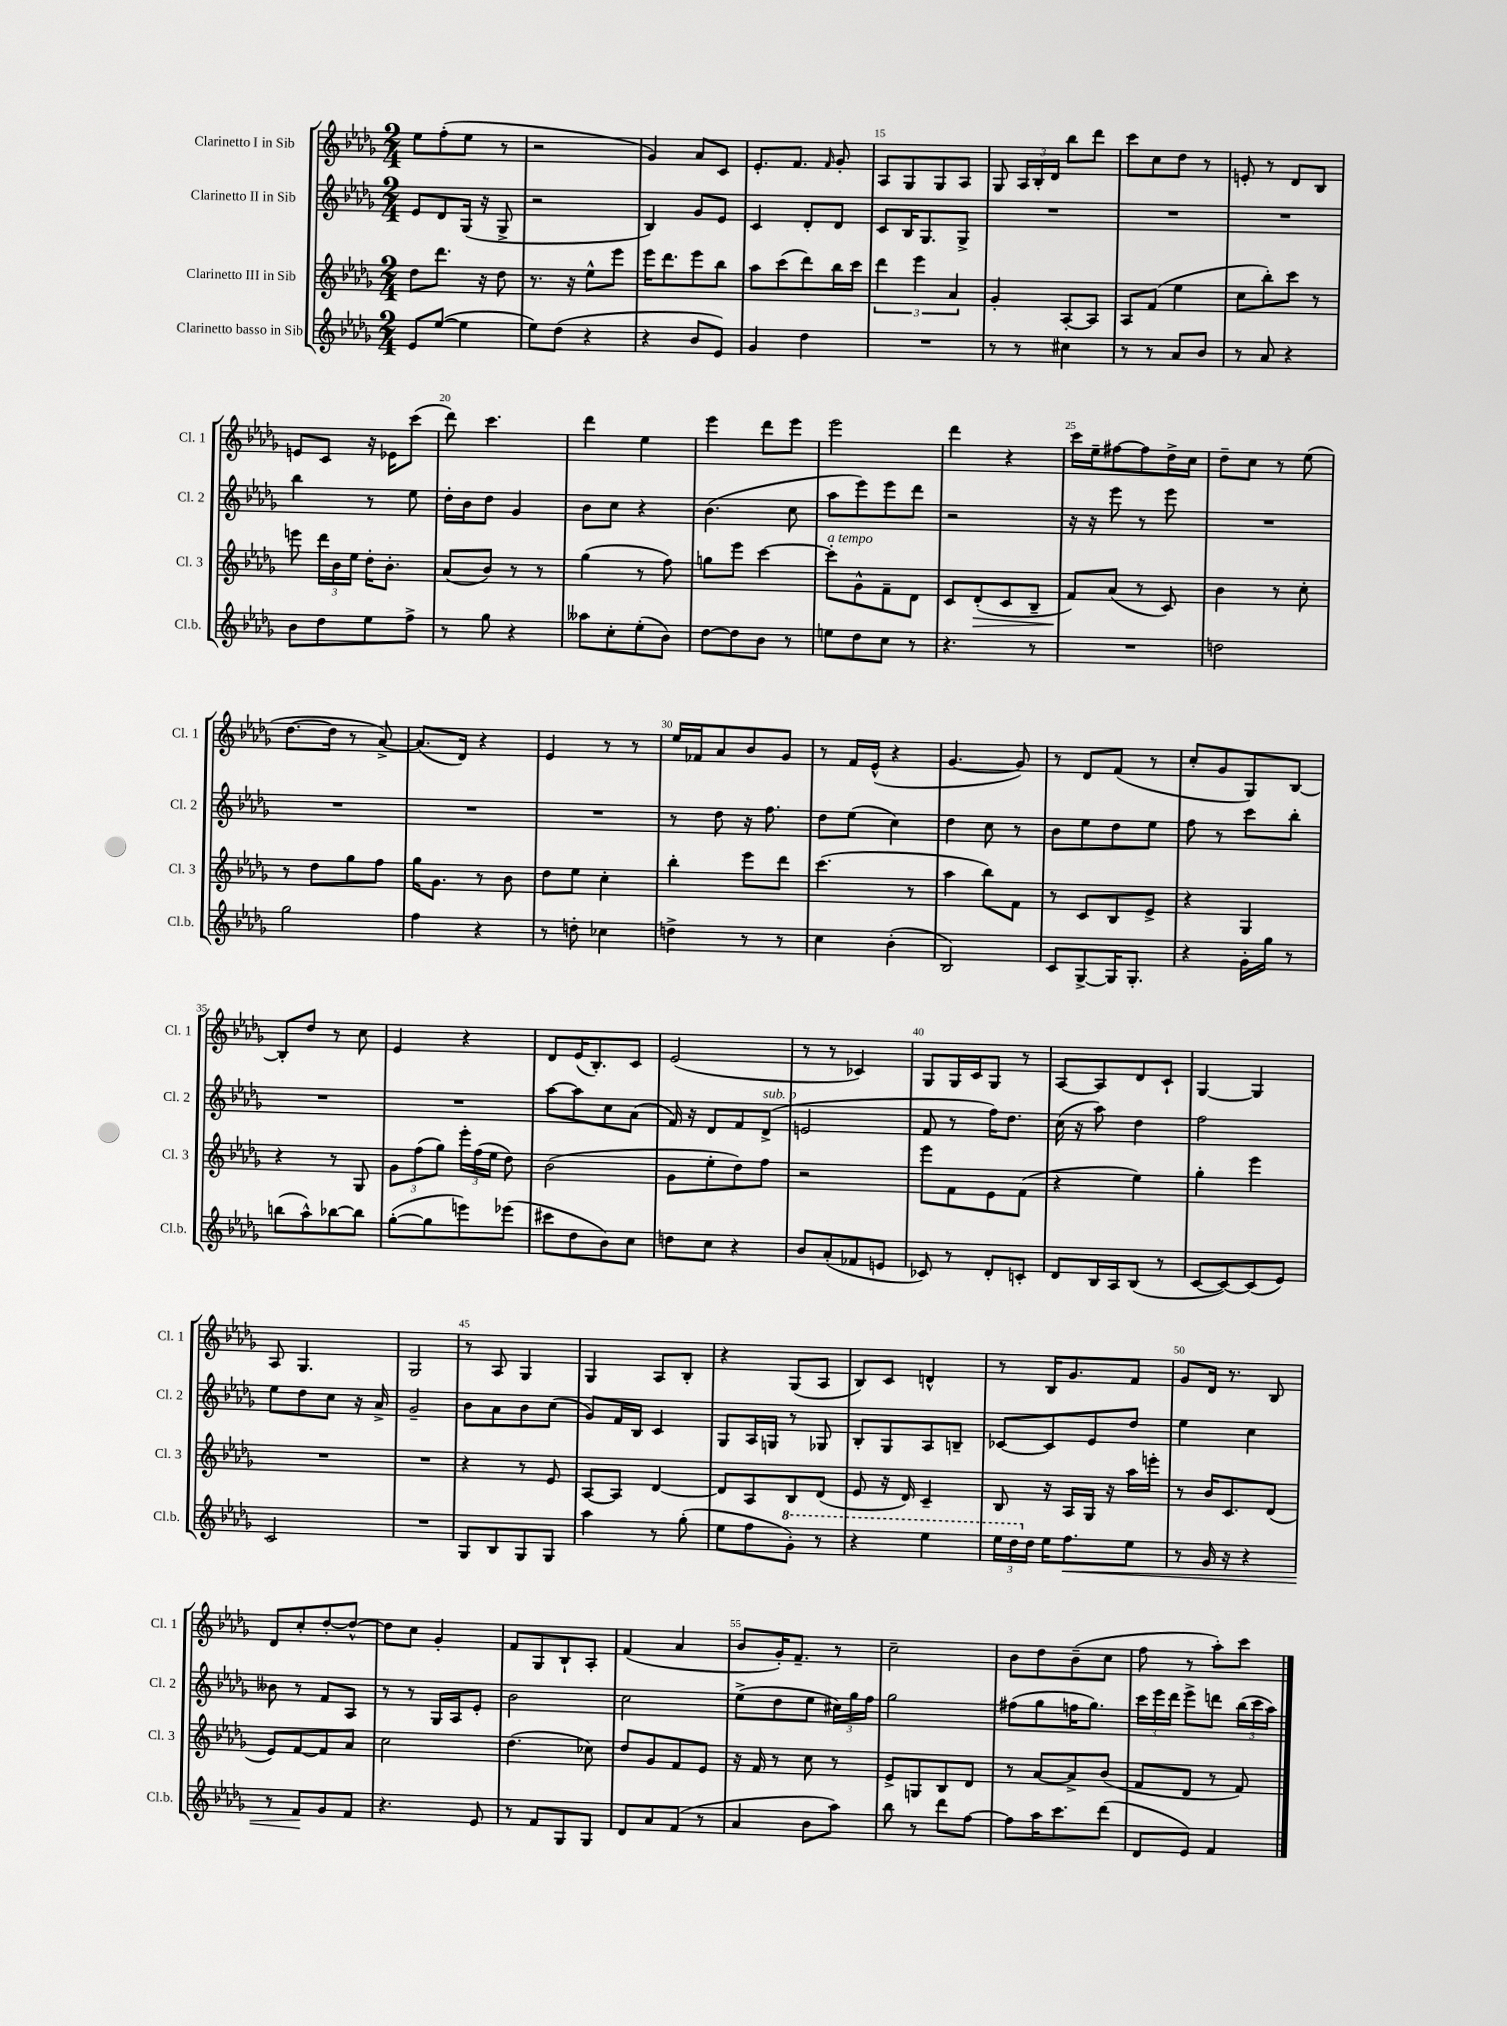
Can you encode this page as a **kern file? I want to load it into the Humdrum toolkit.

**kern	**dynam	**kern	**dynam	**kern	**kern
*part4	*part4	*part3	*part3	*part2	*part1
*staff4	*staff4	*staff3	*staff3	*staff2	*staff1
*I"Clarinetto basso in Sib	*	*I"Clarinetto III in Sib	*	*I"Clarinetto II in Sib	*I"Clarinetto I in Sib
*I'Cl.b.	*	*I'Cl. 3	*	*I'Cl. 2	*I'Cl. 1
*clefG2	*	*clefG2	*	*clefG2	*clefG2
*k[b-e-a-d-g-]	*	*k[b-e-a-d-g-]	*	*k[b-e-a-d-g-]	*k[b-e-a-d-g-]
*M2/4	*	*M2/4	*	*M2/4	*M2/4
=11	=11	=11	=11	=11	=11
8e-/L	.	8dd-\L	.	8e-/L	8ee-\L
([8ee-/J	.	8.ddd-\J	.	8d-/	(8ff'\
4ee-\]	.	.	.	(16G-/Jk	8ee-\J
.	.	16r	.	16r	.
.	.	8dd-\	.	8G-^/	8r
=12	=12	=12	=12	=12	=12
8ee-\L)	.	8.r	.	2r	2r
(8dd-\J	.	.	.	.	.
.	.	16r	.	.	.
4r	.	8ee-^^\L	.	.	.
.	.	8eee-\J	.	.	.
=13	=13	=13	=13	=13	=13
4r	.	16eee-\KL	.	4B-/)	4g-/)
.	.	8.ddd-\	.	.	.
8b-/L	.	8eee-\	.	8g-/L	8a-/L
8e-/J)	.	8bb-\J	.	8e-/J	8c/J
=14	=14	=14	=14	=14	=14
4g-/	.	8aa-\L	.	4c/	8.e-'/L
.	.	(8ccc\	.	.	.
.	.	.	.	.	8.f/J
4dd-\	.	8ddd-\)	.	8d-'/L	.
.	.	.	.	.	16qqf/
.	.	16bb-\L	.	8d-/J	8g-'/
.	.	16ccc\JJ	.	.	.
=15	=15	=15	=15	=15	=15
2r	.	6ddd-\	.	8c/L	8A-/L
.	.	.	.	16B-/K	8G-/
.	.	6eee-\	.	.	.
.	.	.	.	8.G-/	.
.	.	.	.	.	8G-/
.	.	6a-/	.	.	.
.	.	.	.	8G-^/J	8A-/J
=16	=16	=16	=16	=16	=16
8r	.	4g-'/	.	2r	8G-/
8r	.	.	.	.	24A-/LL
.	.	.	.	.	24B-'/
.	.	.	.	.	24d-/JJ
4cc#X\	.	[8A-'/L	.	.	8bb-\L
.	.	8A-/J]	.	.	8ddd-\J
=17	=17	=17	=17	=17	=17
8r	.	8A-/L	.	2r	8ccc\L
8r	.	(8f/J	.	.	8cc\
8a-/L	.	4ee-\	.	.	8dd-\J
8b-/J	.	.	.	.	8r
=18	=18	=18	=18	=18	=18
8r	.	8cc\L	.	2r	8en'/
8a-/	.	8bb-'\)	.	.	8r
4r	.	8ccc\J	.	.	8d-/L
.	.	8r	.	.	8B-/J
!!LO:LB:g=z
=19	=19	=19	=19	=19	=19
8b-\L	.	8eeen\	.	4bb-\	8en/L
8dd-\	.	24ddd-\LL	.	.	8c/J
.	.	24b-\	.	.	.
.	.	24ee-\JJ	.	.	.
8ee-\	.	16dd-'\KL	.	8r	16r
.	.	8.b-'\J	.	.	16e-X\KL
8ff^\J	.	.	.	8ee-\	(8ccc\J
=20	=20	=20	=20	=20	=20
8r	.	(8a-/L	.	16dd-'\LL	8ddd-\)
.	.	.	.	16b-\J	.
8gg-\	.	8b-/J)	.	8dd-\J	4.ccc\
4r	.	8r	.	4g-/	.
.	.	8r	.	.	.
=21	=21	=21	=21	=21	=21
8aa--X\L	.	(4gg-\	.	8b-\L	4ddd-\
8cc'\	.	.	.	8cc\J	.
(8ee-'\	.	8r	.	4r	4ee-\
8b-\J)	.	8ff\)	.	.	.
=22	=22	=22	=22	=22	=22
[8dd-\L	.	8ggn\L	.	(4.b-\	4eee-\
8dd-\]	.	8eee-\J	.	.	.
8b-\J	.	[4ccc\	.	.	8ddd-\L
8r	.	.	.	8cc\	8eee-\J
=23	=23	=23	=23	=23	=23
!	!	!LO:TX:a:i:t=a tempo	!	!	!
8een\L	.	8ccc'\L]	.	8aa-\L	2eee-\
8dd-\	.	8g-^^\	.	8eee-\)	.
8cc\J	.	8f~\	.	8eee-\	.
8r	.	8d-\J	.	8ddd-\J	.
=24	=24	=24	=24	=24	=24
4.r	.	8c/L	.	2r	4ddd-\
!	!	!	!LO:HP:b	!	!
.	.	(8d-'/	>	.	.
.	.	8c/	.	.	4r
8r	.	8B-~/J	.	.	.
=25	=25	=25	=25	=25	=25
2r	.	8f/L)	.	16r	16ccc\LL
.	.	.	.	16r	16ee-~\J
.	.	(8a-/J	]	8eee-\	[8ff#X\
.	.	8r	.	8r	8ff#\]
.	.	8c/)	.	8eee-\	16dd-^\L
.	.	.	.	.	16cc\JJ
=26	=26	=26	=26	=26	=26
2ddn\	.	4b-\	.	2r	8dd-~\L
.	.	.	.	.	8cc\J
.	.	8r	.	.	8r
.	.	8cc'\	.	.	(8ee-\
!!LO:LB:g=z
=27	=27	=27	=27	=27	=27
2gg-\	.	8r	.	2r	[8.dd-\L
.	.	8dd-\L	.	.	.
.	.	.	.	.	16dd-\Jk]
.	.	8gg-\	.	.	8r
.	.	8ff\J	.	.	[8a-^/)
=28	=28	=28	=28	=28	=28
4ff\	.	16gg-\KL	.	2r	(8.a-/L]
.	.	8.g-\J	.	.	.
.	.	.	.	.	16d-/Jk)
4r	.	8r	.	.	4r
.	.	8b-\	.	.	.
=29	=29	=29	=29	=29	=29
8r	.	8dd-\L	.	2r	4e-/
8ddn'\	.	8ee-\J	.	.	.
4cc-X\	.	4cc'\	.	.	8r
.	.	.	.	.	8r
=30	=30	=30	=30	=30	=30
4ddn^\	.	4bb-'\	.	8r	16ee-/LL
.	.	.	.	.	16f-X/J
.	.	.	.	8dd-\	8a-/
8r	.	8eee-\L	.	16r	8b-/
.	.	.	.	8.ff\	.
8r	.	8ddd-\J	.	.	8g-/J
=31	=31	=31	=31	=31	=31
4cc\	.	(4.ccc\	.	8dd-\L	8r
.	.	.	.	(8ee-\J	16f/LL
.	.	.	.	.	(16e-^^/JJ
(4b-'\	.	.	.	4cc\)	4r
.	.	8r	.	.	.
=32	=32	=32	=32	=32	=32
2B-/)	.	4aa-\	.	4dd-\	[4.g-/
.	.	8bb-\L)	.	8cc\	.
.	.	8f\J	.	8r	8g-/])
=33	=33	=33	=33	=33	=33
8c/L	.	8r	.	8b-\L	8r
[8G-^/	.	8c/L	.	8ee-\	8d-/L
16G-/K]	.	8B-/	.	8dd-\	(8f/J
8.G-'/J	.	.	.	.	.
.	.	8e-^/J	.	8ee-\J	8r
=34	=34	=34	=34	=34	=34
4r	.	4r	.	8ff\	8cc'/L
.	.	.	.	8r	8g-/
16g-'\LL	.	4G-/	.	8ccc\L	8G-/)
16gg-\JJ	.	.	.	.	.
8r	.	.	.	8bb-'\J	[8B-/J
!!LO:LB:g=z
=35	=35	=35	=35	=35	=35
(8bbn\L	.	4r	.	2r	8B-'/L]
8aa-^^\)	.	.	.	.	8dd-/J
[8bb-X\	.	8r	.	.	8r
8bb-\J]	.	8G-/	.	.	8cc\
=36	=36	=36	=36	=36	=36
([8gg-'\L	.	12g-\L	.	2r	4e-/
.	.	(12ff\	.	.	.
8gg-\]	.	.	.	.	.
.	.	12gg-\J)	.	.	.
8eeen\)	.	24eee-'\LL	.	.	4r
.	.	(24ff\	.	.	.
.	.	24ee-\JJ	.	.	.
(8eee-X\J	.	8dd-\)	.	.	.
=37	=37	=37	=37	=37	=37
8ccc#X\L	.	(2b-\	.	[8aa-\L	8d-/L
8dd-\	.	.	.	8aa-\]	(16e-/K
.	.	.	.	.	8.B-'/)
8b-\)	.	.	.	8cc\	.
8cc\J	.	.	.	(8a-\J	8c/J
=38	=38	=38	=38	=38	=38
8ddn\L	.	8g-\L	.	16f/)	(2e-/
.	.	.	.	16r	.
8cc\J	.	8ee-'\	.	8d-/L	.
4r	.	8dd-\)	.	8f/	.
!	!	!	!	!LO:TX:a:i:t=sub. p	!
.	.	8ff\J	.	(8d-^/J	.
=39	=39	=39	=39	=39	=39
8b-/L	.	2r	.	2en/	8r
(8a-'/	.	.	.	.	8r
8f-X/	.	.	.	.	4c-X/)
8en/J	.	.	.	.	.
=40	=40	=40	=40	=40	=40
8c-X/)	.	8eee-\L	.	8f/	8G-/L
8r	.	8f\	.	8r	16G-/L
.	.	.	.	.	16c/J
8d-'/L	.	8e-\	.	16ff\KL)	8G-/J
.	.	.	.	8.dd-\J	.
8cn'/J	.	(8f\J	.	.	8r
=41	=41	=41	=41	=41	=41
8d-/L	.	4r	.	(16cc\	[8A-/L
.	.	.	.	16r	.
16B-/L	.	.	.	8aa-\)	8A-/]
16A-/J	.	.	.	.	.
(8B-/J	.	4ee-\)	.	4dd-\	8d-/
8r	.	.	.	.	8c`/J
=42	=42	=42	=42	=42	=42
[8c/L	.	4gg-'\	.	2ff\	[4G-/
8c/_)	.	.	.	.	.
(8c/]	.	4eee-\	.	.	4G-/]
8e-/J)	.	.	.	.	.
!!LO:LB:g=z
=43	=43	=43	=43	=43	=43
2c/	.	2r	.	8ee-\L	8A-/
.	.	.	.	8dd-\	4.G-/
.	.	.	.	8cc\J	.
.	.	.	.	16r	.
.	.	.	.	16a-^/	.
=44	=44	=44	=44	=44	=44
2r	.	2r	.	2g-~/	2G-/
=45	=45	=45	=45	=45	=45
8G-/L	.	4r	.	8b-\L	8r
8B-/	.	.	.	8a-\	8A-/
8G-/	.	8r	.	8b-\	4G-/
8G-/J	.	8e-/	.	(8cc\J	.
=46	=46	=46	=46	=46	=46
4aa-\	.	[8A-/L	.	8g-/L)	4G-/
.	.	8A-/J]	.	16f/L	.
.	.	.	.	16B-/JJ	.
8r	.	[4d-/	.	4c/	8A-/L
(8gg-'\	.	.	.	.	8B-'/J
=47	=47	=47	=47	=47	=47
8ee-\L	.	8d-/L]	.	8G-/L	4r
8ff\	.	8A-/	.	16A-/L	.
.	.	.	.	16Gn/JJ	.
*8va	*	*	*	*	*
8gg-'\J)	.	8B-/	.	8r	(8G-/L
8r	.	(8d-/J	.	8G-X/	8A-/J
=48	=48	=48	=48	=48	=48
4r	.	8e-/	.	8B-'/L	8B-/L)
.	.	16r	.	8G-/	8c/J
.	.	16d-/)	.	.	.
4eee-\	.	4c~/	.	8A-/	4dn^^/
.	.	.	.	8Bn~/J	.
=49	=49	=49	=49	=49	=49
24eee-\LL	.	8B-/	.	[8c-X/L	8r
24ddd-\	.	.	.	.	.
*X8va	*	*	*	*	*
24dd-\JJ	.	.	.	.	.
16ee-\KL	.	16r	.	8c-/]	16B-/KL
!	!LO:HP:b	!	!	!	!
8.ff\	<	16A-/LL	.	.	8.g-/
.	.	16G-/JJ	.	8e-/	.
.	.	16r	.	.	.
8ee-\J	.	16aa-\LL	.	8dd-/J	8f/J
.	.	16eeen'\JJ	.	.	.
=50	=50	=50	=50	=50	=50
8r	.	8r	.	4ee-\	8g-/L
16g-/	.	16b-/KL	.	.	16d-/Jk
16r	.	8.c/	.	.	8.r
4r	.	.	.	4cc\	.
.	.	(8d-/J	.	.	8B-/
!!LO:LB:g=z
=51	=51	=51	=51	=51	=51
8r	.	8e-/L)	.	8b--X\	8d-/L
8f/L	.	[8f/	.	8r	8cc'/
8g-/	[	8f/]	.	8f/L	[8dd-'/
8f/J	.	8a-/J	.	8A-/J	8dd-^^/J_
=52	=52	=52	=52	=52	=52
4.r	.	2cc\	.	8r	8dd-\L]
.	.	.	.	8r	8cc\J
.	.	.	.	16G-/LL	4g-'/
.	.	.	.	16A-/J	.
8e-/	.	.	.	8e-'/J	.
=53	=53	=53	=53	=53	=53
8r	.	(4.dd-\	.	2b-\	8f/L
8f/L	.	.	.	.	8G-/
8G-/	.	.	.	.	8B-`/
8G-/J	.	8cc-X\)	.	.	8A-'/J
=54	=54	=54	=54	=54	=54
8d-/L	.	8dd-/L	.	2cc\	(4f/
8a-/	.	8g-/	.	.	.
(8f/J	.	8f/	.	.	4a-/
8r	.	8e-/J	.	.	.
=55	=55	=55	=55	=55	=55
4a-/	.	16r	.	(8ee-^\L	8b-/L
.	.	16f/	.	.	.
.	.	8r	.	8dd-\	16g-'/K)
.	.	.	.	.	8.f~/J
8b-\L	.	8cc\	.	8ee-\J	.
8aa-\J)	.	8r	.	24cc#X\LL)	8r
.	.	.	.	24gg-\	.
.	.	.	.	24ff\JJ	.
=56	=56	=56	=56	=56	=56
8bb-\	.	8e-^/L	.	2gg-\	2cc~\
8r	.	8Gn/	.	.	.
8ddd-\L	.	8B-/	.	.	.
[8ff\J	.	8d-/J	.	.	.
=57	=57	=57	=57	=57	=57
8ff\L]	.	8r	.	(8ff#X\L	8b-\L
16aa-\K	.	[8a-/L	.	8gg-\	8dd-\
8.ccc\	.	.	.	.	.
.	.	8a-^/]	.	16ffn\K	(8b-~\
.	.	.	.	8.gg-\J)	.
(8ddd-\J	.	(8b-/J	.	.	8cc\J
=58	=58	=58	=58	=58	=58
8d-/L	.	8f/L	.	24ccc\LL	8ff\
.	.	.	.	24eee-\	.
.	.	.	.	24ddd-\JJ	.
8e-/J)	.	8d-/J	.	8eee-^\L	8r
4f/	.	8r	.	8dddn\J	8aa-'\L)
.	.	8f/)	.	(24bb-\LL	8ccc\J
.	.	.	.	24ccc\	.
.	.	.	.	24aa-\JJ)	.
==	==	==	==	==	==
*-	*-	*-	*-	*-	*-
